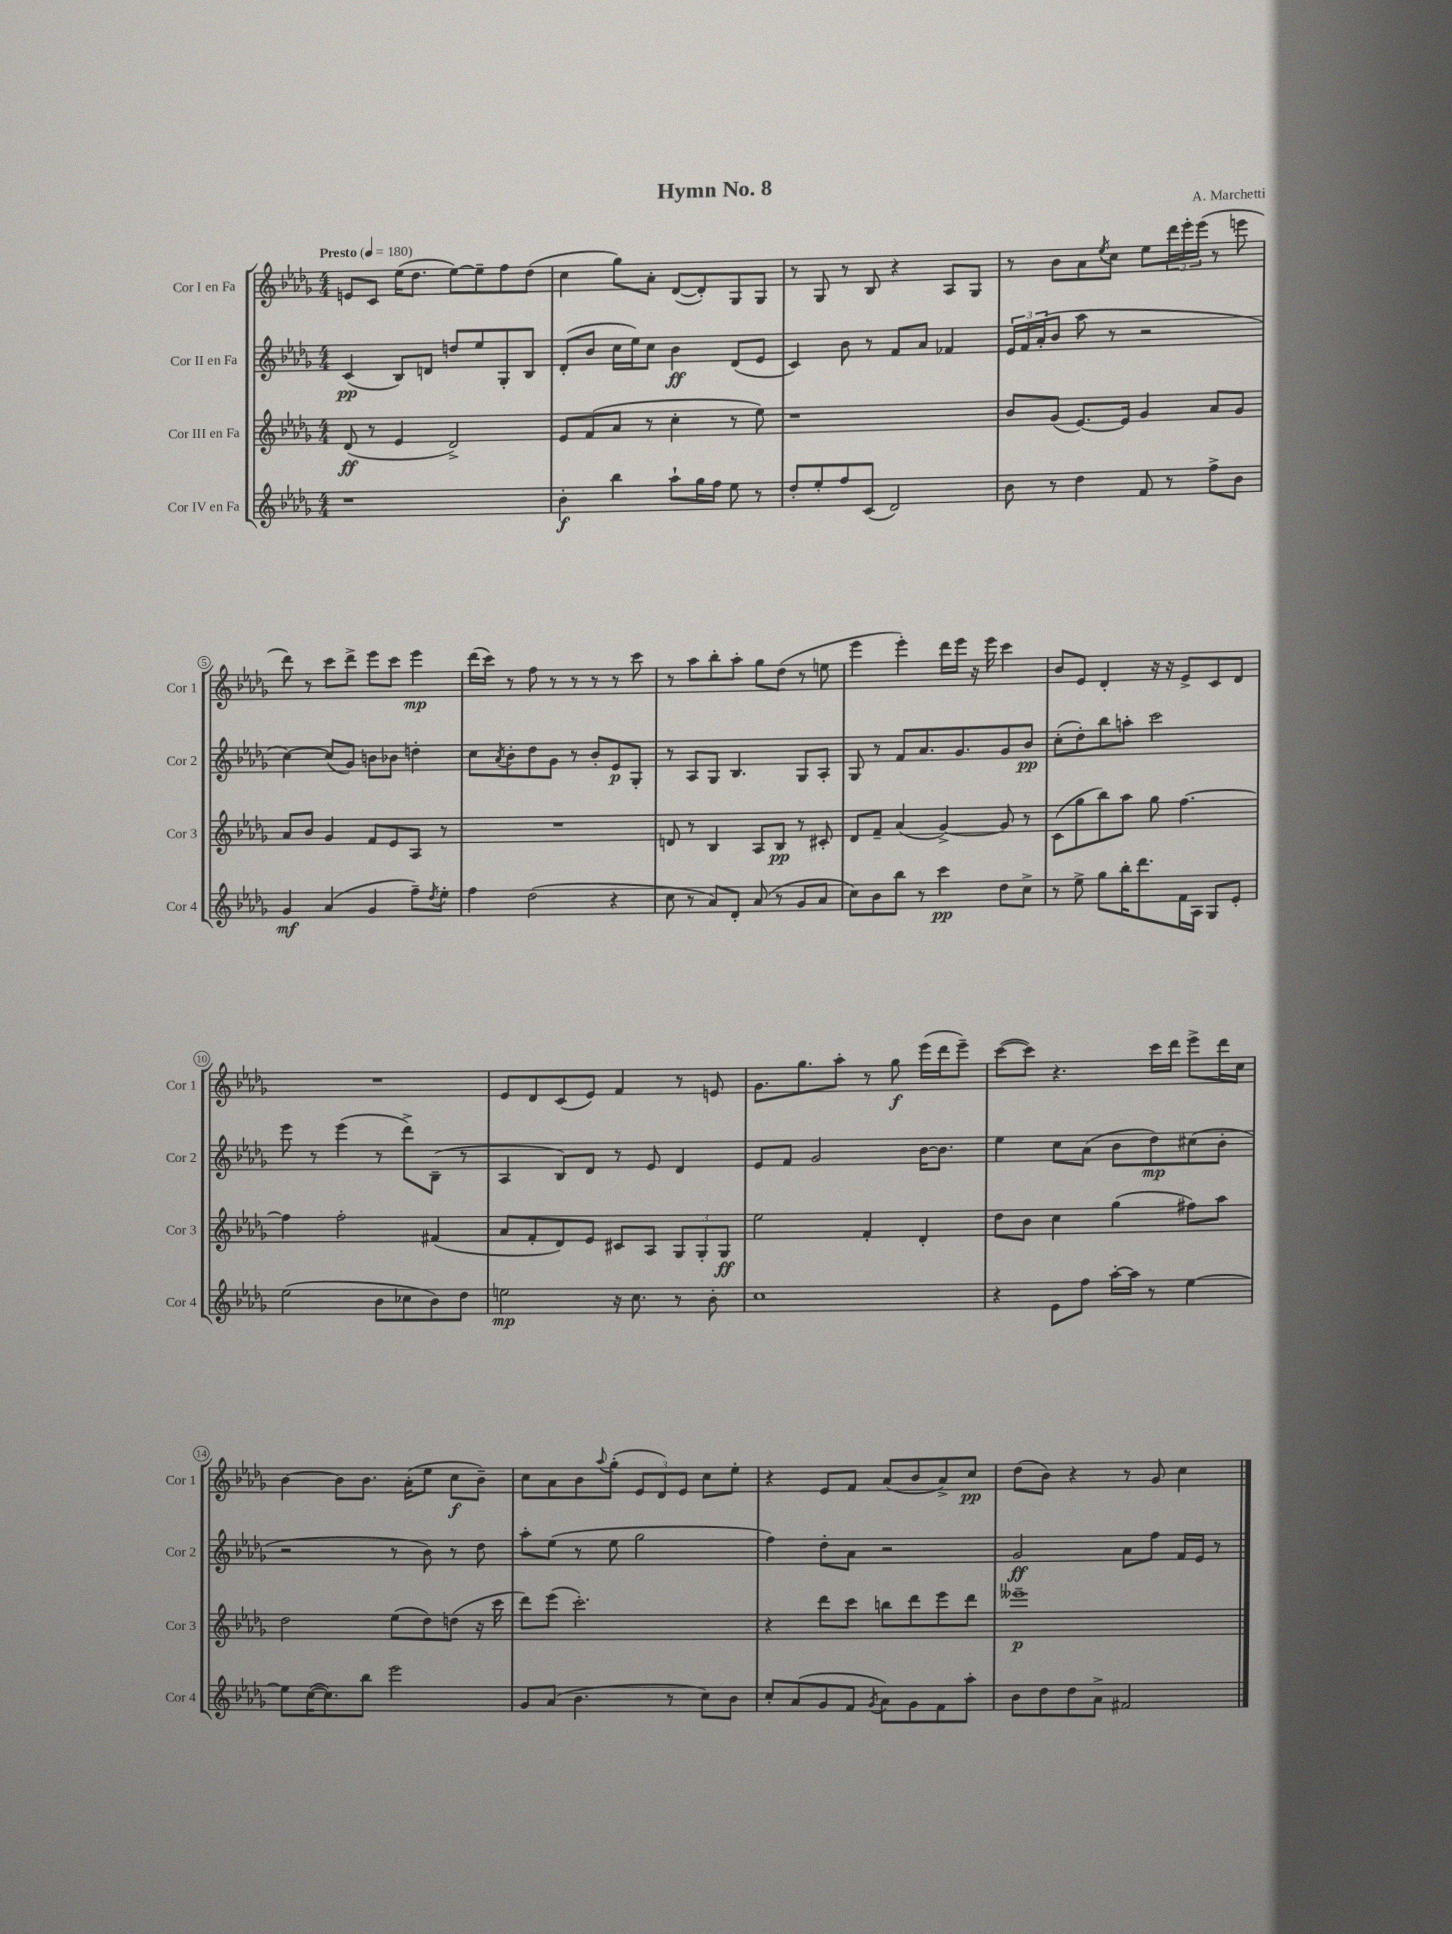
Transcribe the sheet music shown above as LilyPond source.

\header { title = "Hymn No. 8" composer = "A. Marchetti" }
<<
\new StaffGroup <<
\new Staff = "s0" \with { instrumentName = "Cor I en Fa" shortInstrumentName = "Cor 1" } {
    \clef treble \key des \major \numericTimeSignature \time 4/4 \tempo "Presto" 4 = 180
    e'8 c'8 ees''16( des''8. ees''8~) ees''8-- f''8 des''8( |
    c''4 ges''8) aes'8-. des'8~( des'8-.) ges8 ges8 |
    r8 ges8 r8 bes8 r4 aes8 ges8 |
    r8 bes'8 aes'8 \acciaccatura { ees''8 } c''8 ees''8 \tuplet 3/2 { des'''16 ees'''16-. ees'''16( } r8 e'''8 |
    des'''8) r8 c'''8 des'''8-> ees'''8 c'''8 ees'''4\mp |
    des'''16( c'''16) r8 f''8 r8 r8 r8 r8 c'''8 |
    r8 aes''8 bes''8-. aes''8-. ges''8 des''8( r8 e''8 |
    ees'''4 ees'''4-.) des'''16 ees'''16 r16 ees'''16 c'''4 |
    bes'8 ees'8 des'4-. r16 r16 ees'8-> c'8 des'8 |
    R1 |
    ees'8 des'8 c'8( ees'8) f'4 r8 e'8 |
    ges'8. ges''8. aes''8-. r8 ges''8\f ees'''16( des'''16 ees'''8--) |
    c'''8~( c'''8) r4. c'''16 des'''16 ees'''8-> des'''16 c''16 |
    bes'4~ bes'8 bes'8. aes'16-.( ees''8 c''8\f bes'8--) |
    c''8 aes'8 bes'8 \appoggiatura { aes''8 } ges''8-.( \tuplet 3/2 { ees'8 des'8) ees'8 } c''8 ees''8-. |
    r4 ees'8 f'8 aes'8( bes'8 aes'8->) c''8\pp |
    des''8( bes'8) r4 r8 ges'8 c''4 \bar "|." |
}
\new Staff = "s1" \with { instrumentName = "Cor II en Fa" shortInstrumentName = "Cor 2" } {
    \clef treble \key des \major \numericTimeSignature \time 4/4
    c'4\pp( bes8) d'8 d''8 ees''8 ges8-. bes8 |
    des'8-.( bes'8 c''16 ees''16) c''8 bes'4\ff des'8( ees'8 |
    c'4) bes'8 r8 f'8 aes'8 fes'4 |
    \tuplet 3/2 { ees'16 f'16 aes'16-.( } bes'8 aes''8 r8 r2 |
    c''4~) c''8( ges'8) b'8 bes'8 d''4-. |
    c''8 \acciaccatura { aes'8 } bes'8-. des''8 ges'8 r8 bes'8-. ees'8\p ges8-. |
    r8 aes8 ges8 bes4. ges8 aes8-. |
    ges8 r8 f'8 aes'8. ges'8. ges'8 bes'8\pp |
    c''8-.( des''8-.) bes''8 a''8-. c'''2 |
    ees'''8 r8 ees'''4( r8 des'''8->) bes8--( r8 |
    aes4 bes8) des'8 r8 ees'8 des'4 |
    ees'8 f'8 ges'2 bes'16~ bes'8. |
    ees''4 c''8 aes'8( bes'8 des''8\mp) cis''8( bes'8-. |
    r2 r8 bes'8) r8 des''8 |
    aes''8-. ees''8( r8 ees''8 ges''2 |
    f''4) des''8-. aes'8 r2 |
    ges'2\ff aes'8 f''8 f'16 ees'16 r8 \bar "|." |
}
\new Staff = "s2" \with { instrumentName = "Cor III en Fa" shortInstrumentName = "Cor 3" } {
    \clef treble \key des \major \numericTimeSignature \time 4/4
    des'8\ff( r8 ees'4 des'2->) |
    ees'8 f'8( aes'8 r8 c''4-. r8 ees''8) |
    r1 |
    bes'8 ges'8( ees'8.~) ees'16 ges'4 aes'8 ges'8 |
    aes'8 bes'8 ges'4 f'8 ees'8 aes8 r8 |
    R1 |
    d'8 r8 bes4 aes8 bes8\pp r8 cis'8-. |
    des'8 f'8-- aes'4( ges'4~->) ges'8 r8 |
    c'8( ges''8 bes''8) aes''8 ges''8 f''4.~ |
    f''4 f''2-. fis'4( |
    aes'8 f'8-. des'8) ees'8 cis'8 aes8 \tuplet 3/2 { ges8 ges8-. ges8\ff } |
    ees''2 f'4-. des'4-. |
    des''8 bes'8 c''4 ges''4( fis''8) aes''8 |
    des''2 ees''8( des''8) d''8( r16 c'''16 |
    des'''8) ees'''8( c'''2.-.) |
    r4 des'''8 c'''8 b''8 des'''8 ees'''8 des'''8 |
    eeses'''1--\p \bar "|." |
}
\new Staff = "s3" \with { instrumentName = "Cor IV en Fa" shortInstrumentName = "Cor 4" } {
    \clef treble \key des \major \numericTimeSignature \time 4/4
    r1 |
    bes'4-.\f bes''4 aes''8-! ges''16 f''16 ees''8 r8 |
    des''8-. ees''8-. f''8 c'8( des'2) |
    bes'8 r8 des''4 f'8 r8 f''8-> bes'8 |
    ges'4\mf aes'4( ges'4 f''8--) \acciaccatura { des''8 } ees''8-. |
    f''4 des''2( r4 |
    c''8 r8 aes'8) des'8-. aes'8( r8 ges'8 aes'8 |
    c''8) bes'8 bes''8 r8 c'''4\pp des''8 c''8-> |
    r8 ees''8-> ges''8 bes''16-. des'''8. f'16 aes16 ges8 ees'8-. |
    ees''2( bes'8 ces''8 bes'8) des''8 |
    e''2\mp r16 c''8. r8 bes'8-. |
    c''1 |
    r4 ees'8 f''8 aes''16~-. aes''16 r8 ees''4~ |
    ees''8 c''16~( c''8.) bes''8 ees'''2 |
    ges'8 aes'8( bes'4. r8 c''8) bes'8 |
    c''8-. aes'8( ges'8 f'8 \acciaccatura { ges'8 } aes'8) ges'8 f'8 aes''8-. |
    bes'8 des''8 des''8 aes'8-> fis'2 \bar "|." |
}
>>
>>
\layout { \context { \Score \override BarNumber.stencil = #(make-stencil-circler 0.1 0.3 ly:text-interface::print) } }
